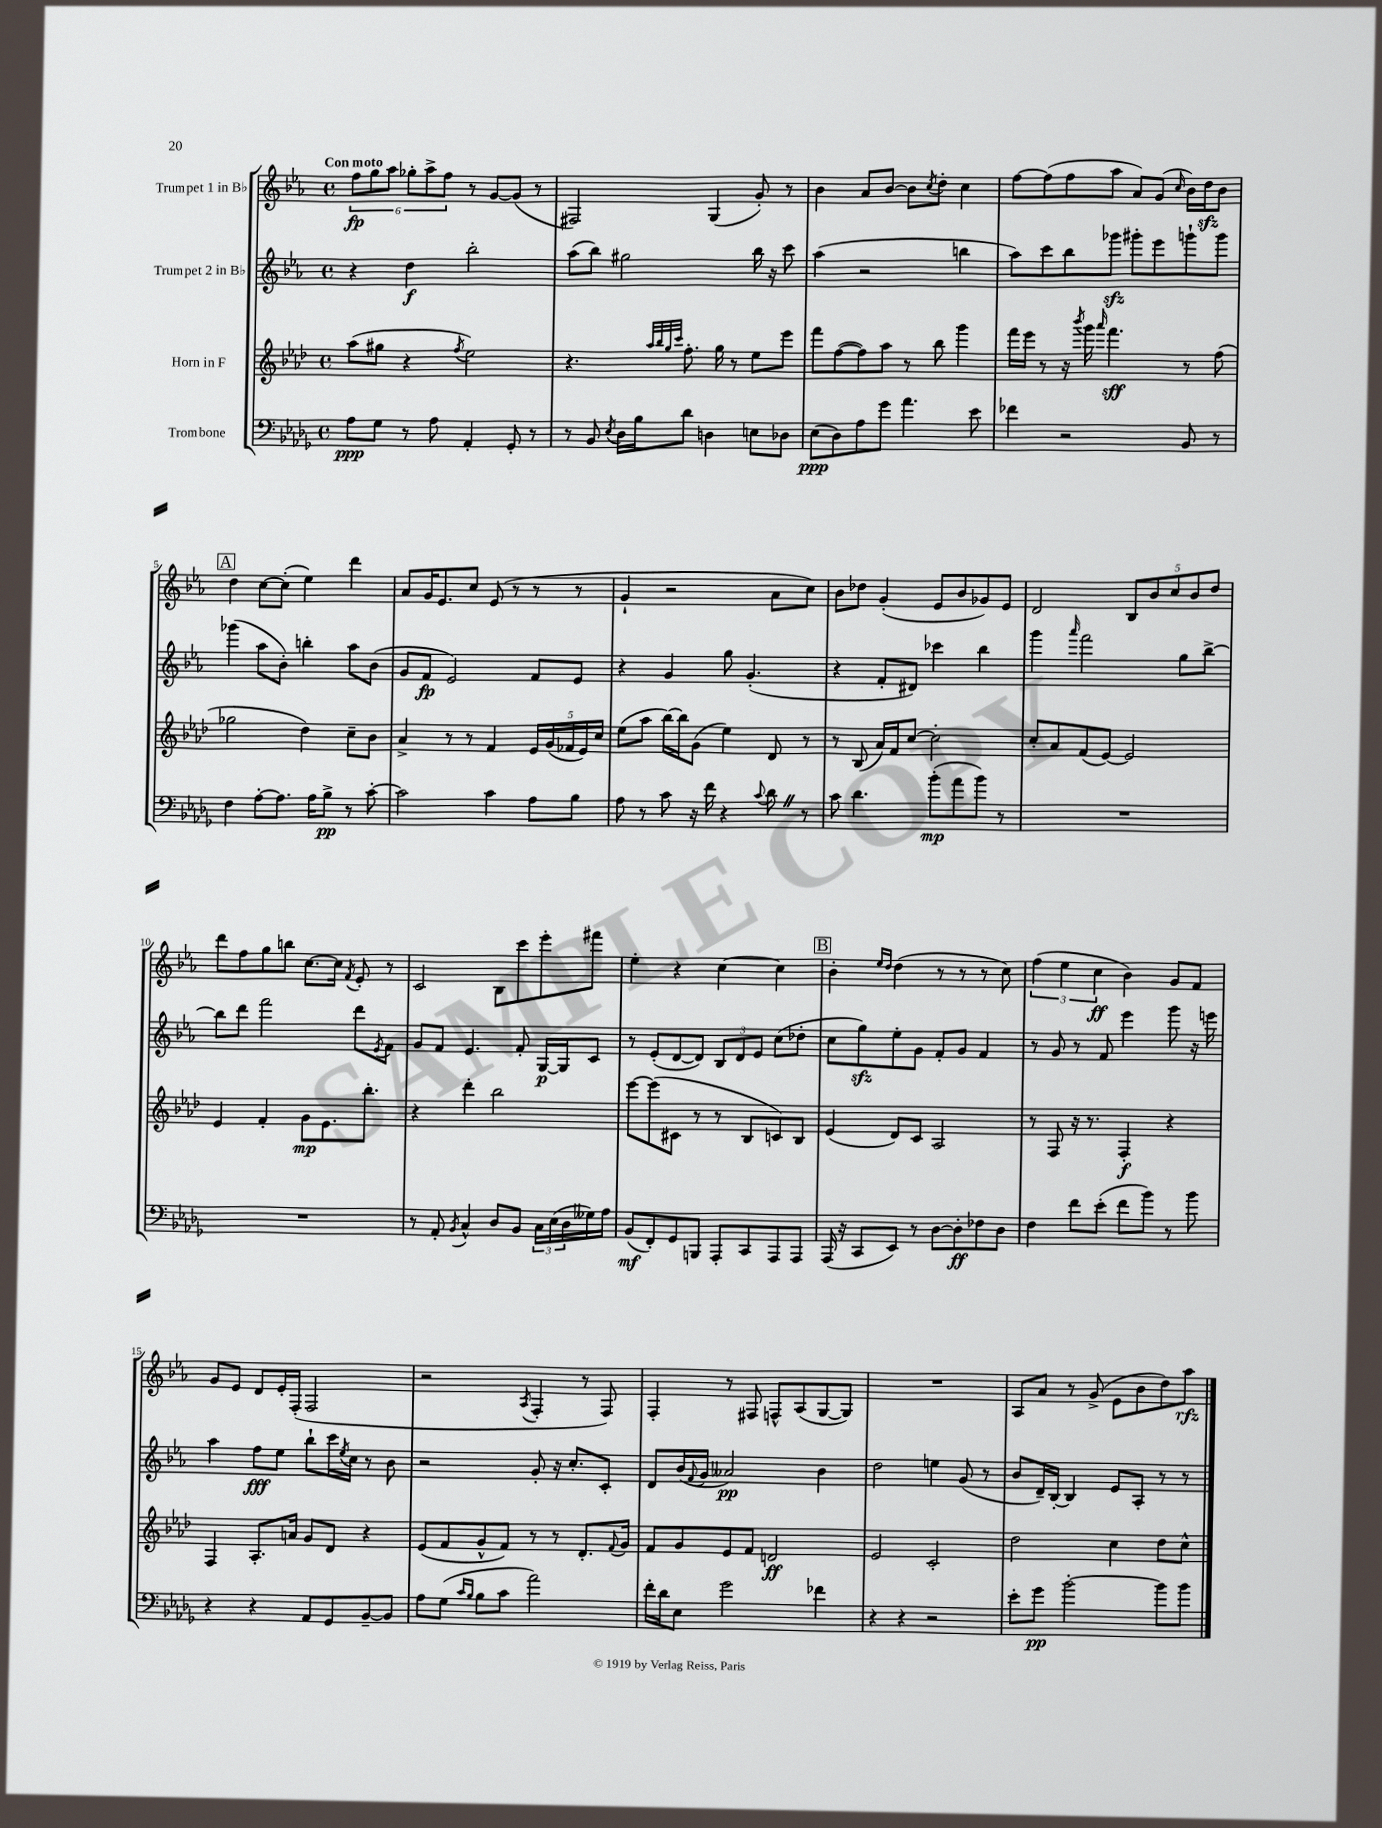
<<
\new StaffGroup <<
\new Staff = "s0" \with { instrumentName = "Trumpet 1 in Bb" } {
    \clef treble \key ees \major \defaultTimeSignature \time 4/4 \tempo "Con moto"
    \tuplet 6/4 { f''8\fp g''8 aes''8 ges''8-. aes''8-> f''8 } r8 g'8~ g'8( r8 |
    fis2) g4( g'8-.) r8 |
    bes'4 aes'8 bes'8~ bes'8 \acciaccatura { c''8 } d''8-. c''4 |
    f''8~ f''8( f''8 aes''8 aes'8) g'8( \grace { c''16 } bes'16) d''16\sfz bes'8 |
    \mark \markup { \box "A" } d''4 c''8~ c''8-.( ees''4) d'''4 |
    aes'8 g'16 ees'8. c''8 ees'8( r8 r8 r8 |
    g'4-! r2 aes'8 c''8) |
    bes'8 des''8 g'4-.( ees'8 bes'8 ges'8) ees'8 |
    d'2 \tuplet 5/4 { bes8 bes'8 c''8 bes'8 d''8 } |
    d'''8 f''8 g''8 b''8 c''8.~ c''16 \acciaccatura { f'8 } ees'8-. r8 |
    c'2 bes8 c'''8 ees'''8-. fis'''8 |
    ees''4-. r4 c''4~ c''4 |
    \mark \markup { \box "B" } bes'4-. \grace { ees''16 d''16 } d''4( r8 r8 r8 c''8) |
    \tuplet 3/2 { f''4( ees''4 c''4\ff } bes'4) g'8 f'8 |
    g'8 ees'8 d'8 ees'16-. f16-.( f2 |
    r2 \acciaccatura { aes8 } f4-. r8 f8) |
    f4-. r8 fis8 f8-^ aes8( g8~ g8) |
    R1 |
    aes8 aes'8 r8 g'8->( ees'8 bes'8 d''8) aes''8\rfz \bar "|." |
}
\new Staff = "s1" \with { instrumentName = "Trumpet 2 in Bb" } {
    \clef treble \key ees \major \defaultTimeSignature \time 4/4
    r4 d''4\f bes''2-. |
    aes''8( bes''8) gis''2 bes''16 r16 c'''8 |
    aes''4( r2 b''4 |
    aes''8) c'''8 bes''8 ges'''8\sfz gis'''8-. ees'''8 g'''8-! g'''8 |
    \mark \markup { \box "A" } ges'''4( aes''8 bes'8-.) b''4-. aes''8 bes'8( |
    g'8 f'8\fp ees'2) f'8 ees'8 |
    r4 g'4 g''8 g'4.-.( |
    r4 f'8-. dis'8) ces'''4 bes''4 |
    g'''4 \grace { aes'''16 } f'''2 g''8 bes''8~-> |
    bes''8 d'''8 f'''2 d'''8 \acciaccatura { ees'8 } f'8 |
    g'8 f'8 ees'4. f'8-. g16~\p g16 c'8 |
    r8 ees'8-.( d'8~ d'8) \tuplet 3/2 { bes8 d'8 ees'8 } c''8( des''8-. |
    \mark \markup { \box "B" } c''8 g''8\sfz) ees''8-. g'8 f'8-. g'8 f'4 |
    r8 g'8 r8 f'8 ees'''4 g'''8 r16 e'''16 |
    aes''4 f''8\fff ees''8 bes''8-! c'''16 \acciaccatura { ees''8 } c''16 r8 bes'8 |
    r2 g'8-. r16 c''8.-. c'8-. |
    d'8 bes'16( \appoggiatura { f'8 } g'16 aeses'2\pp) bes'4 |
    d''2 e''4 g'8( r8 |
    bes'8 d'16--) bes16~-. bes4 ees'8 aes8-. r8 r8 \bar "|." |
}
\new Staff = "s2" \with { instrumentName = "Horn in F" } {
    \clef treble \key aes \major \defaultTimeSignature \time 4/4
    aes''8( gis''8 r4 \acciaccatura { f''8 } ees''2) |
    r4. \grace { aes''32 bes''32 g''32 c'''32 } f''8.-. g''16 r8 ees''8 ees'''8 |
    f'''8 f''8~( f''8) aes''8 r8 bes''8 g'''4 |
    f'''16 ees'''16 r8 r16 \acciaccatura { bes'''8 } g'''16 \grace { aes'''16 } f'''4.\sff r8 f''8( |
    \mark \markup { \box "A" } ges''2 des''4) c''8-- bes'8 |
    aes'4-> r8 r8 f'4 \tuplet 5/4 { ees'16 g'16( fes'16 ees'16) c''16 } |
    ees''8( aes''8 bes''16~) bes''16 g'8( ees''4) des'8 r8 |
    r8 bes8( aes'16) f'16 c''8~ c''2-. |
    c''8-. aes'8 f'8( ees'8~) ees'2 |
    ees'4 f'4-. g'8\mp ees'8. bes''8.-. |
    r4 des'''4-. bes''2 |
    ees'''8~ ees'''8( cis'8 r8 r8 bes8 c'8) bes8 |
    \mark \markup { \box "B" } ees'4( des'8) c'8 aes2 |
    r8 f8 r16 r8. f4-.\f r4 |
    f4 aes8.-. a'16 g'8 des'8 r4 |
    ees'8( f'8 g'8-^ f'8) r8 r8 des'8.-. \appoggiatura { f'8 } g'16 |
    f'8 g'8 ees'8 f'8 d'2\ff |
    ees'2 c'2-. |
    des''2 c''4 des''8 c''8-^ \bar "|." |
}
\new Staff = "s3" \with { instrumentName = "Trombone" } {
    \clef bass \key des \major \defaultTimeSignature \time 4/4
    aes8\ppp ges8 r8 aes8 aes,4-. ges,8-. r8 |
    r8 bes,8 \acciaccatura { ees8 } des16 bes16 des'8 d4 e8 des8 |
    ees8\ppp( des8) aes8 ges'8 aes'4. ees'8 |
    fes'4 r2 bes,8 r8 |
    \mark \markup { \box "A" } f4 aes8~-. aes8. aes16 bes8->\pp r8 c'8~-. |
    c'2 c'4 aes8 bes8 |
    aes8 r8 c'8 r16 f'16 r4 \appoggiatura { c'8 } des'8 \once \override BreathingSign.text = \markup { \musicglyph "scripts.caesura.straight" } \breathe r8 |
    c'8 des'4. bes'8-.\mp( aes'8 bes'8) r8 |
    R1 |
    R1 |
    r8 aes,8-. \acciaccatura { bes,8 } c4-^ des8 bes,8 \tuplet 3/2 { c16 ees16( des16 } geses16) aes16 |
    bes,8\mf( f,8-.) ges,8 b,,8 aes,,8-. c,8 aes,,8 aes,,8 |
    \mark \markup { \box "B" } aes,,16( r16 c,8 ees,8) r8 des8~ des8-.\ff fes8 des8 |
    f4 f'8 ees'8-.( f'8 bes'8) r8 bes'8 |
    r4 r4 aes,8 ges,8 bes,8~-- bes,8 |
    aes8 ges8( \grace { c'16 bes16 } bes8 c'8 aes'2) |
    f'16-. des'16 ees8 ges'2 fes'4 |
    r4 r4 r2 |
    ees'8-. ges'8\pp bes'2~-. bes'8 bes'8 \bar "|." |
}
>>
>>
